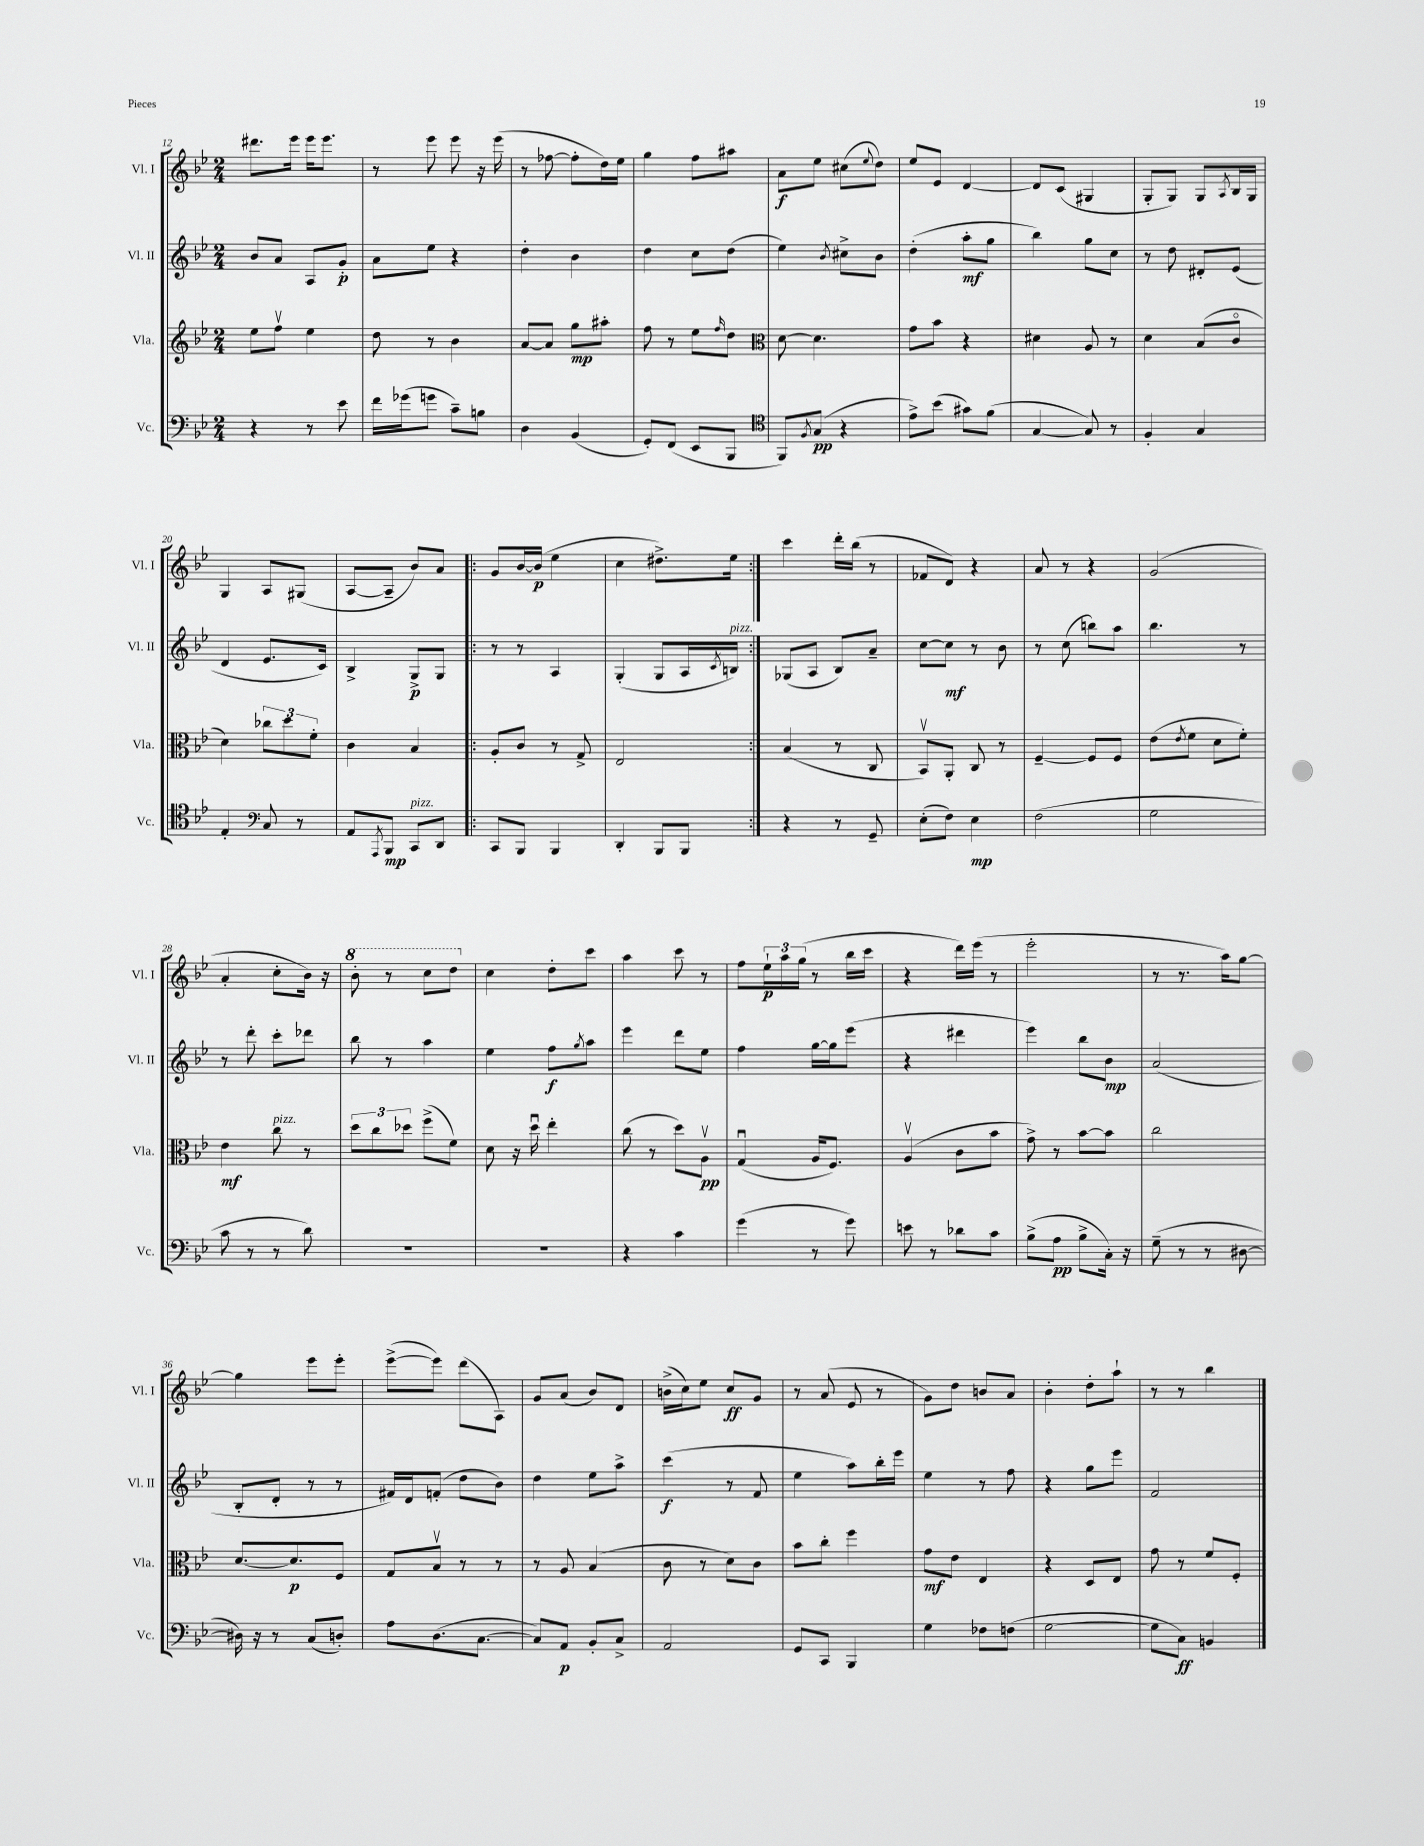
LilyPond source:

<<
\new StaffGroup <<
\new Staff = "s0" \with { instrumentName = "Vl. I" shortInstrumentName = "Vl. I" } {
    \clef treble \key bes \major \numericTimeSignature \time 2/4
    dis'''8. ees'''16 ees'''16 ees'''8. |
    r8 ees'''8 ees'''8 r16 ees'''16( |
    r8 fes''8~ fes''8-. d''16) ees''16 |
    g''4 f''8 ais''8 |
    a'8\f ees''8 cis''8( \appoggiatura { ees''8 } d''8) |
    ees''8 ees'8 d'4~ |
    d'8 c'8( gis4 |
    g8-. g8) g8 \acciaccatura { a8 } bes16 g16 |
    g4 a8 gis8( |
    a8~ a8-- bes'8) a'8 |
    \repeat volta 2 { g'8 bes'16~ bes'16\p( ees''4 |
    c''4 dis''8.->) ees''16 | }
    c'''4 d'''16-. bes''16( r8 |
    fes'8 d'8) r4 |
    a'8 r8 r4 |
    g'2( |
    a'4-. c''8-. bes'16) r16 |
    \ottava #1 bes''8-. r8 c'''8 d'''8 \ottava #0 |
    c''4 d''8-. c'''8 |
    a''4 c'''8 r8 |
    f''8 \tuplet 3/2 { ees''16-!\p a''16 g''16( } r8 bes''16 c'''16 |
    r4 d'''16) ees'''16( r8 |
    ees'''2-. |
    r8 r8. a''16) g''8~ |
    g''4 ees'''8 ees'''8-. |
    ees'''8~->( ees'''8) d'''8( a8) |
    g'8 a'8( bes'8) d'8 |
    b'16->( c''16) ees''8 c''8\ff g'8 |
    r8 a'8( ees'8 r8 |
    g'8) d''8 b'8 a'8 |
    bes'4-. d''8-. a''8-! |
    r8 r8 bes''4 \bar "|." |
}
\new Staff = "s1" \with { instrumentName = "Vl. II" shortInstrumentName = "Vl. II" } {
    \clef treble \key bes \major \numericTimeSignature \time 2/4
    bes'8 a'8 a8 g'8-.\p |
    a'8 ees''8 r4 |
    d''4-. bes'4 |
    d''4 c''8 d''8( |
    ees''4) \acciaccatura { bes'8 } cis''8-> bes'8 |
    d''4-.( a''8-.\mf g''8 |
    bes''4) g''8 c''8 |
    r8 d''8 dis'8-. ees'8( |
    d'4 ees'8. c'16) |
    bes4-> g8->\p g8 |
    \repeat volta 2 { r8 r8 a4 |
    g4-.( g8 a16 \acciaccatura { c'8 } b16^\markup { \italic "pizz." }) | }
    ges8( a8 bes8) a'8-- |
    c''8~ c''8\mf r8 bes'8 |
    r8 c''8( b''8) a''8 |
    bes''4. r8 |
    r8 d'''8-. c'''8-. des'''8 |
    bes''8 r8 a''4 |
    ees''4 f''8\f \acciaccatura { g''8 } a''8 |
    ees'''4 d'''8 ees''8 |
    f''4 g''16~ g''16 ees'''8( |
    r4 dis'''4 |
    ees'''4) bes''8 bes'8\mp |
    a'2( |
    bes8-. d'8-. r8 r8 |
    fis'16) d'16 f'8-.( d''8 bes'8) |
    d''4 ees''8 a''8-> |
    c'''4\f( r8 f'8 |
    ees''4 a''8) bes''16-. ees'''16 |
    ees''4 r8 f''8 |
    r4 g''8 ees'''8 |
    f'2 \bar "|." |
}
\new Staff = "s2" \with { instrumentName = "Vla." shortInstrumentName = "Vla." } {
    \clef treble \key bes \major \numericTimeSignature \time 2/4
    ees''8 f''8\upbow ees''4 |
    d''8 r8 bes'4 |
    a'8~ a'8 g''8\mp ais''8-. |
    f''8 r8 ees''8 \grace { f''16 } d''8 |
    \clef alto d'8~ d'4. |
    g'8 bes'8 r4 |
    dis'4 a8 r8 |
    d'4 bes8( c'8\flageolet |
    d'4) \tuplet 3/2 { ces''8 d''8 f'8-. } |
    c'4 bes4 |
    \repeat volta 2 { a8-. c'8 r8 g8-> |
    ees2 | }
    bes4( r8 c8 |
    bes,8\upbow) a,8-. c8 r8 |
    f4~-- f8 f8 |
    ees'8( \acciaccatura { ees'8 } f'8 d'8 f'8-.) |
    ees'4\mf c''8^\markup { \italic "pizz." } r8 |
    \tuplet 3/2 { d''8 c''8 des''8 } f''8->( f'8) |
    d'8 r16 d''16\downbow ees''4-. |
    c''8( r8 d''8) a8\upbow\pp |
    g4\downbow( a16 f8.) |
    a4\upbow( c'8 bes'8 |
    g'8->) r8 bes'8~ bes'8 |
    c''2 |
    d'8.~ d'8.\p f8 |
    g8 bes8\upbow r8 r8 |
    r8 a8 bes4( |
    c'8 r8 d'8) c'8 |
    bes'8 c''8-. f''4 |
    g'8\mf ees'8 ees4 |
    r4 d8 ees8 |
    g'8 r8 f'8 f8-. \bar "|." |
}
\new Staff = "s3" \with { instrumentName = "Vc." shortInstrumentName = "Vc." } {
    \clef bass \key bes \major \numericTimeSignature \time 2/4
    r4 r8 ees'8 |
    f'16 ges'16( g'8 c'8--) b8 |
    d4 bes,4( |
    g,8-.) f,8( ees,8 bes,,8 |
    \clef tenor f,8) \acciaccatura { f8 } g8\pp( r4 |
    ees'8->) bes'8( gis'8) f'8( |
    g4~ g8) r8 |
    f4-. g4 |
    ees4-. \clef bass c8 r8 |
    a,8 \acciaccatura { a,,8 } bes,,8\mp c,8^\markup { \italic "pizz." } d,8 |
    \repeat volta 2 { c,8 bes,,8 bes,,4 |
    d,4-. bes,,8 bes,,8 | }
    r4 r8 g,8-- |
    ees8-.( f8) ees4\mp |
    f2( |
    g2 |
    c'8 r8 r8 d'8) |
    R2 |
    R2 |
    r4 c'4 |
    g'4( r8 g'8) |
    e'8 r8 des'8 c'8 |
    bes8->( a8\pp bes8-> c16-.) r16 |
    g8--( r8 r8 dis8~ |
    dis16) r16 r8 c8( d8-.) |
    a8 d8.( c8.~ |
    c8) a,8\p bes,8-. c8-> |
    a,2 |
    g,8 c,8 bes,,4 |
    g4 fes8 f8( |
    g2~ |
    g8 c8\ff) b,4 \bar "|." |
}
>>
>>
\layout { \context { \Score currentBarNumber = #12 } }
